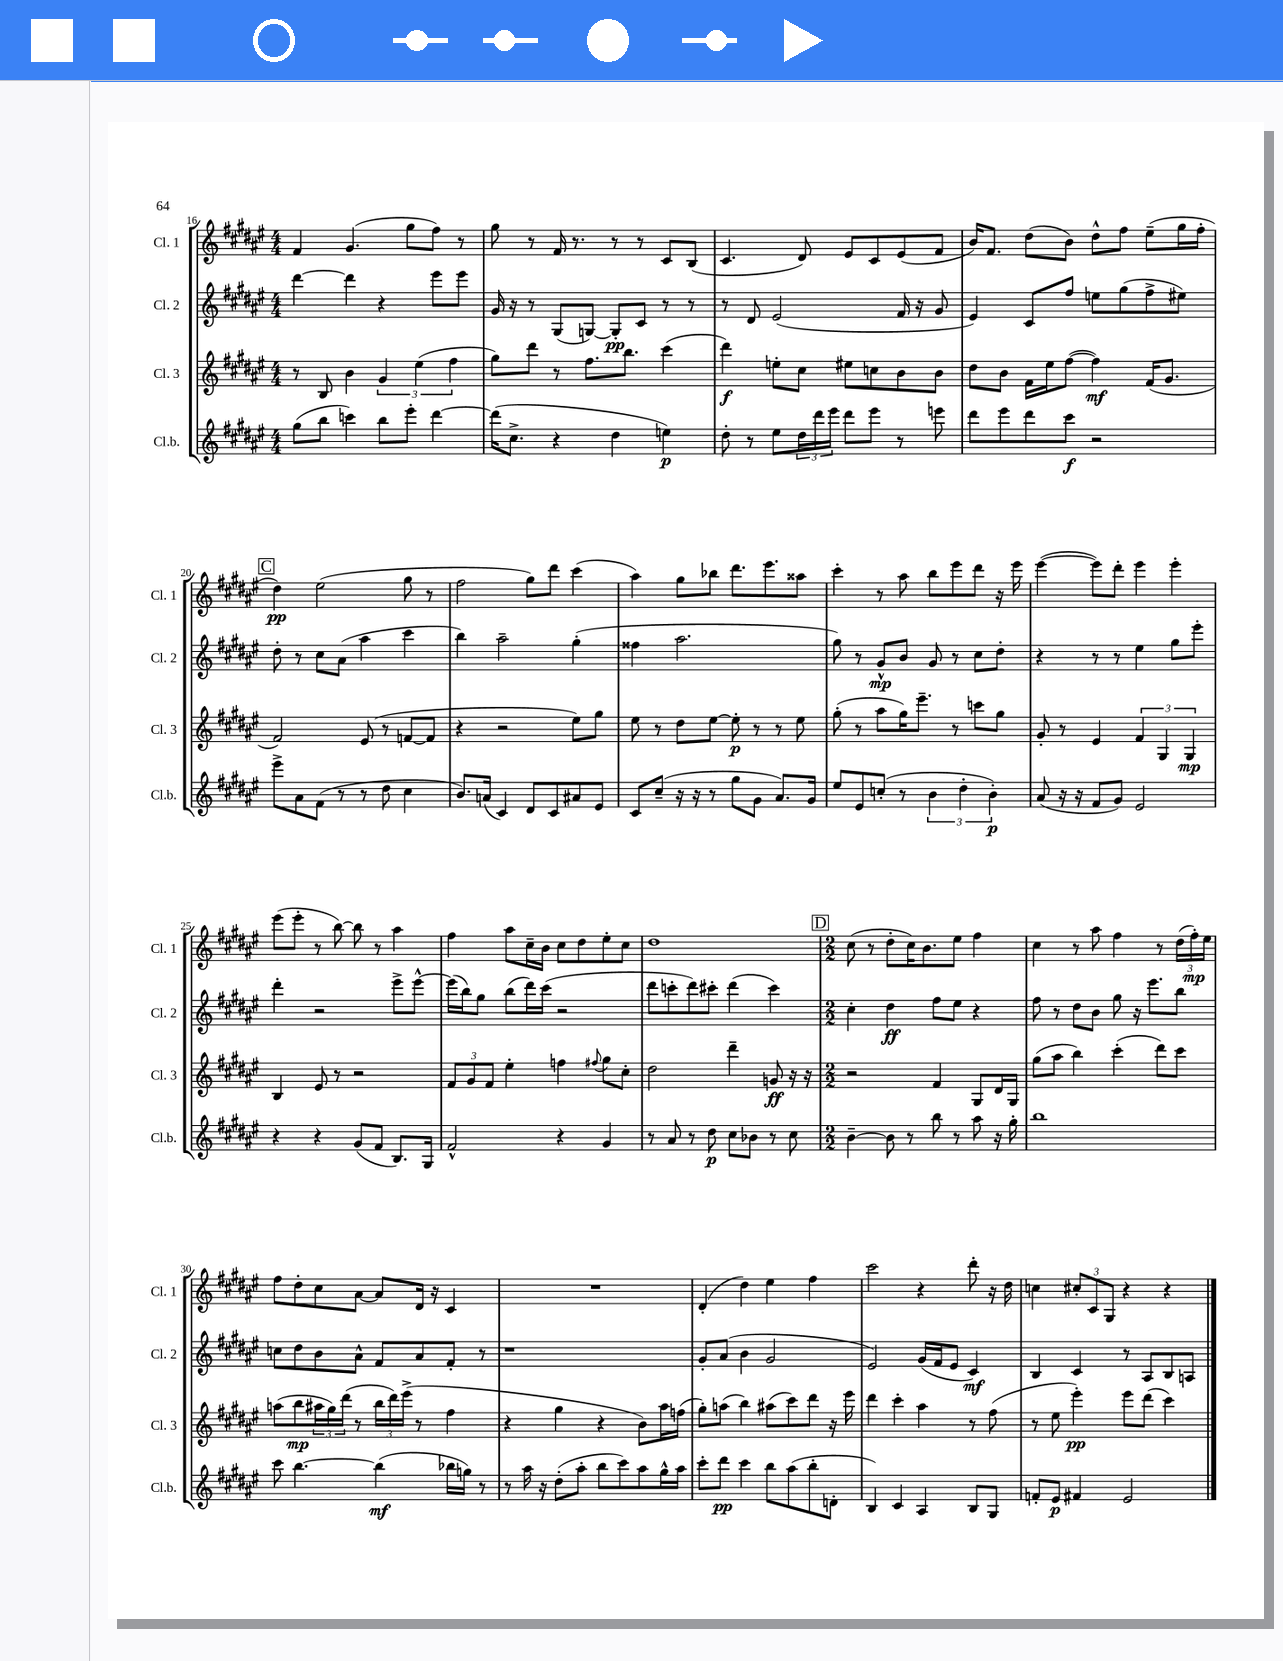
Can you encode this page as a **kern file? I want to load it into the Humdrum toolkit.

**kern	**kern	**kern	**kern
*staff4	*staff3	*staff2	*staff1
*clefG2	*clefG2	*clefG2	*clefG2
*k[f#c#g#d#a#e#]	*k[f#c#g#d#a#e#]	*k[f#c#g#d#a#e#]	*k[f#c#g#d#a#e#]
*M4/4	*M4/4	*M4/4	*M4/4
(8gg#\L	8r	[4ddd#\	4f#/
8bb\J	8B/	.	.
4ccc\)	4b\	4ddd#\]	(4.g#/
8bb\L	6g#/	4r	.
8eee#'\J	.	.	8gg#\L
.	(6ee#\	.	.
[4ddd#\	.	8eee#\L	8ff#\J)
.	6ff#\	.	.
.	.	8eee#\J	8r
=	=	=	=
(16ddd#\]LK	8gg#\L)	16g#/	8gg#\
8.cc#^\J	.	16r	.
.	8ddd#\J	8r	8r
4r	8r	(8G#/L	16f#/
.	.	.	8.r
.	8.ff#\L	[8G/J)	.
4dd#\	.	8G'/]L	8r
.	8.bb\J	.	.
.	.	8c#/J	8r
4ee\)	(4ccc#\	8r	8c#/L
.	.	8r	(8B/J
=	=	=	=
8dd#'\	4ddd#\)	8r	4.c#/
8r	.	8d#/	.
8ee#\L	8ee'\L	(2e#/	.
24dd#\L	8cc#\J	.	8d#/)
24ddd#\	.	.	.
24eee#\JJ	.	.	.
8ddd#\L	8ee#\L	.	8e#/L
8eee#\J	8cc\	.	8c#/
8r	8b\	16f#/	(8e#/
.	.	16r	.
8eee\	8b\J	8g#/	8f#/J
=	=	=	=
8ddd#\L	8dd#\L	4e#/)	16b/LK)
.	.	.	8.f#/J
8eee#\	8b\J	.	.
8ddd#\	16f#\LL	8c#/L	(8dd#\L
.	16ee#\J	.	.
8ccc#\J	([8ff#\J	8ff#/J	8b\J)
2r	4ff#\])	8ee\L	8dd#^^\L
.	.	(8gg#\	8ff#\J
.	(16f#/LK	8ff#^\	(8ee#~\L
.	8.g#/J	.	.
.	.	8ee#\J)	16gg#\L
.	.	.	16ff#'\JJ
=	=	=	=
8eee#^\L	2f#/)	8dd#'\	4dd#\)
8a#\	.	8r	.
(8f#\J	.	8cc#\L	(2ee#\
8r	.	(8a#\J	.
8r	(8e#/	4aa#\	.
8dd#\	8r	.	.
4cc#\	[8f/L	4ccc#\	8gg#\
.	8f/]J	.	8r
=	=	=	=
8.b/L)	4r	4bb\)	2ff#\
(16a/Jk	.	.	.
4c#/)	2r	2aa#~\	.
8d#/L	.	.	8gg#\L)
8c#/	.	.	8ddd#\J
8a#/	8ee#\L)	(4gg#'\	(4ccc#\
8e#/J	8gg#\J	.	.
=	=	=	=
8c#/L	8ee#\	4ff##\	4aa#\)
(8cc#~/J	8r	.	.
16r	8dd#\L	2.aa#\	8gg#\L
16r	.	.	.
8r	[8ee#\J	.	8bb-\J
8gg#\L	8ee#'\]	.	8.ddd#\L
8g#\J	8r	.	.
.	.	.	8.eee#\
8.a#/L)	8r	.	.
.	8ee#\	.	8aa##\J
16g#/Jk	.	.	.
=	=	=	=
8ee#/L	(8gg#'\	8gg#\)	4ccc#'\
8e#/	8r	8r	.
(8cc'/J	8aa#\L	8g#^^/L	8r
8r	16gg#\K)	8b/J	8aa#\
.	8.eee#~\J	.	.
6b\	.	8g#/	8bb\L
.	8r	8r	8eee#\
6dd#'\	.	.	.
.	8ccc\L	8cc#\L	8ddd#\J
6b'\)	.	.	.
.	8gg#\J	8dd#'\J	16r
.	.	.	16eee#\
=	=	=	=
(8a#/	8g#'/	4r	([4eee#\
16r	8r	.	.
16r	.	.	.
8f#/L	4e#/	8r	8eee#\]L)
8g#/J)	.	8r	8ddd#'\J
2e#/	6f#/	4ee#\	4eee#\
.	6G#/	.	.
.	.	8gg#\L	4eee#'\
.	6G#/	.	.
.	.	8eee#'\J	.
=	=	=	=
4r	4B/	4ddd#'\	(8eee#\L
.	.	.	8eee#'\J
4r	8e#/	2r	8r
.	8r	.	[8bb\)
(8g#/L	2r	.	8bb\]
8f#/J	.	.	8r
8.B/L)	.	8eee#^\L	4aa#\
.	.	[8eee#^^\J	.
16G#/Jk	.	.	.
=	=	=	=
2f#^^/	12f#/L	(16eee#\]LL	4ff#\
.	.	16bb\J)	.
.	12g#/	.	.
.	.	8gg#\J	.
.	12f#/J	.	.
.	4ee#'\	(8bb\L	8aa#\L
.	.	16ddd#\L)	16cc#~\L
.	.	(16ccc#\JJ	16b\JJ
4r	4ff\	2r	8cc#\L
.	.	.	8dd#\
.	8qqff#/	.	.
4g#/	8gg#\L	.	8ee#'\
.	8cc#'\J	.	8cc#\J
=	=	=	=
8r	2dd#\	8ddd#\L	1dd#
8a#/	.	8ccc'\	.
8r	.	8ddd#\)	.
8dd#\	.	8ccc#'\J	.
8cc#\L	4ddd#~\	(4ddd#\	.
8b-\J	.	.	.
8r	8g/	4ccc#\)	.
8cc#\	16r	.	.
.	16r	.	.
=	=	=	=
*M2/2	*M2/2	*M2/2	*M2/2
[4b~\	2r	4cc#'\	(8cc#\
.	.	.	8r
8b\]	.	4dd#\	8dd#'\L
8r	.	.	16cc#\K)
.	.	.	8.b\
8bb\	4f#/	8ff#\L	.
8r	.	8ee#\J	8ee#\J
8aa#\	8G#/L	4r	4ff#\
16r	16d#/L	.	.
16gg#'\	16G#/JJ	.	.
=	=	=	=
1bb	(8gg#\L	8ff#\	4cc#\
.	8aa#\J	8r	.
.	4bb\)	8dd#\L	8r
.	.	8b\J	8aa#\
.	(4ccc#'\	8gg#\	4ff#\
.	.	16r	.
.	.	8.eee#\L	.
.	8ddd#\L)	.	8r
.	8ccc#\J	8bb\J	(24dd#\LL
.	.	.	24ff#'\)
.	.	.	24ee#\JJ
=	=	=	=
8ccc#\	(8aa\L	8cc\L	8ff#\L
[4.bb\	8bb\	8dd#\	8dd#'\
.	24aa#\L	8b\	8cc#\
.	24gg#\)	.	.
.	(24ddd#\JJ	.	.
.	8r	8a#^^\J	[8a#\J
(4bb\]	24bb\LL	8f#/L	8a#/]L
.	24ddd#\)	.	.
.	(24eee#^\JJ	.	.
.	8r	8a#/	16d#/Jk
.	.	.	16r
16bb-\LL	4ff#\	8f#'/J	4c#/
16gg\JJ)	.	.	.
8r	.	8r	.
=	=	=	=
8r	4r	1r	1r
16aa#\	.	.	.
16r	.	.	.
(8dd#'\L	4gg#\	.	.
8aa#'\J	.	.	.
8bb\L	4r	.	.
8ccc#\)	.	.	.
8aa#\	8b\L)	.	.
16gg#^^\L	16aa#\L	.	.
16aa#\JJ	(16ff\JJ	.	.
=	=	=	=
8ccc#'\L	8gg#'\L)	8g#'/L	(4d#'/
8ddd#\J	(8aa\J	(8a#/J	.
4ccc#\	4bb\)	4b\	4dd#\)
8bb\L	(8aa#\L	2g#/	4ee#\
(8aa#\	8ccc#\)	.	.
8bb'\	8ddd#\J	.	4ff#\
8d'\J	16r	.	.
.	16eee#\	.	.
=	=	=	=
4B/)	4ddd#\	2e#/)	2ccc#\
4c#/	4ccc#'\	.	.
4A#/	4aa#\	(16g#/LL	4r
.	.	16f#/J	.
.	.	8e#/J	.
8B/L	8r	4c#/)	8ddd#'\
8G#/J	(8ff#\	.	16r
.	.	.	16dd#\
=	=	=	=
8f'/L	8r	4B/	4cc\
8e#/J	8ee#\	.	.
4f#/	4eee#'\)	4c#/	12cc#'/L
.	.	.	12c#/
.	.	.	12G#/J
2e#/	8eee#\L	8r	4r
.	(8ddd#\J	8A#/L	.
.	4ccc#\)	8B/	4r
.	.	8A/J	.
==	==	==	==
*-	*-	*-	*-
